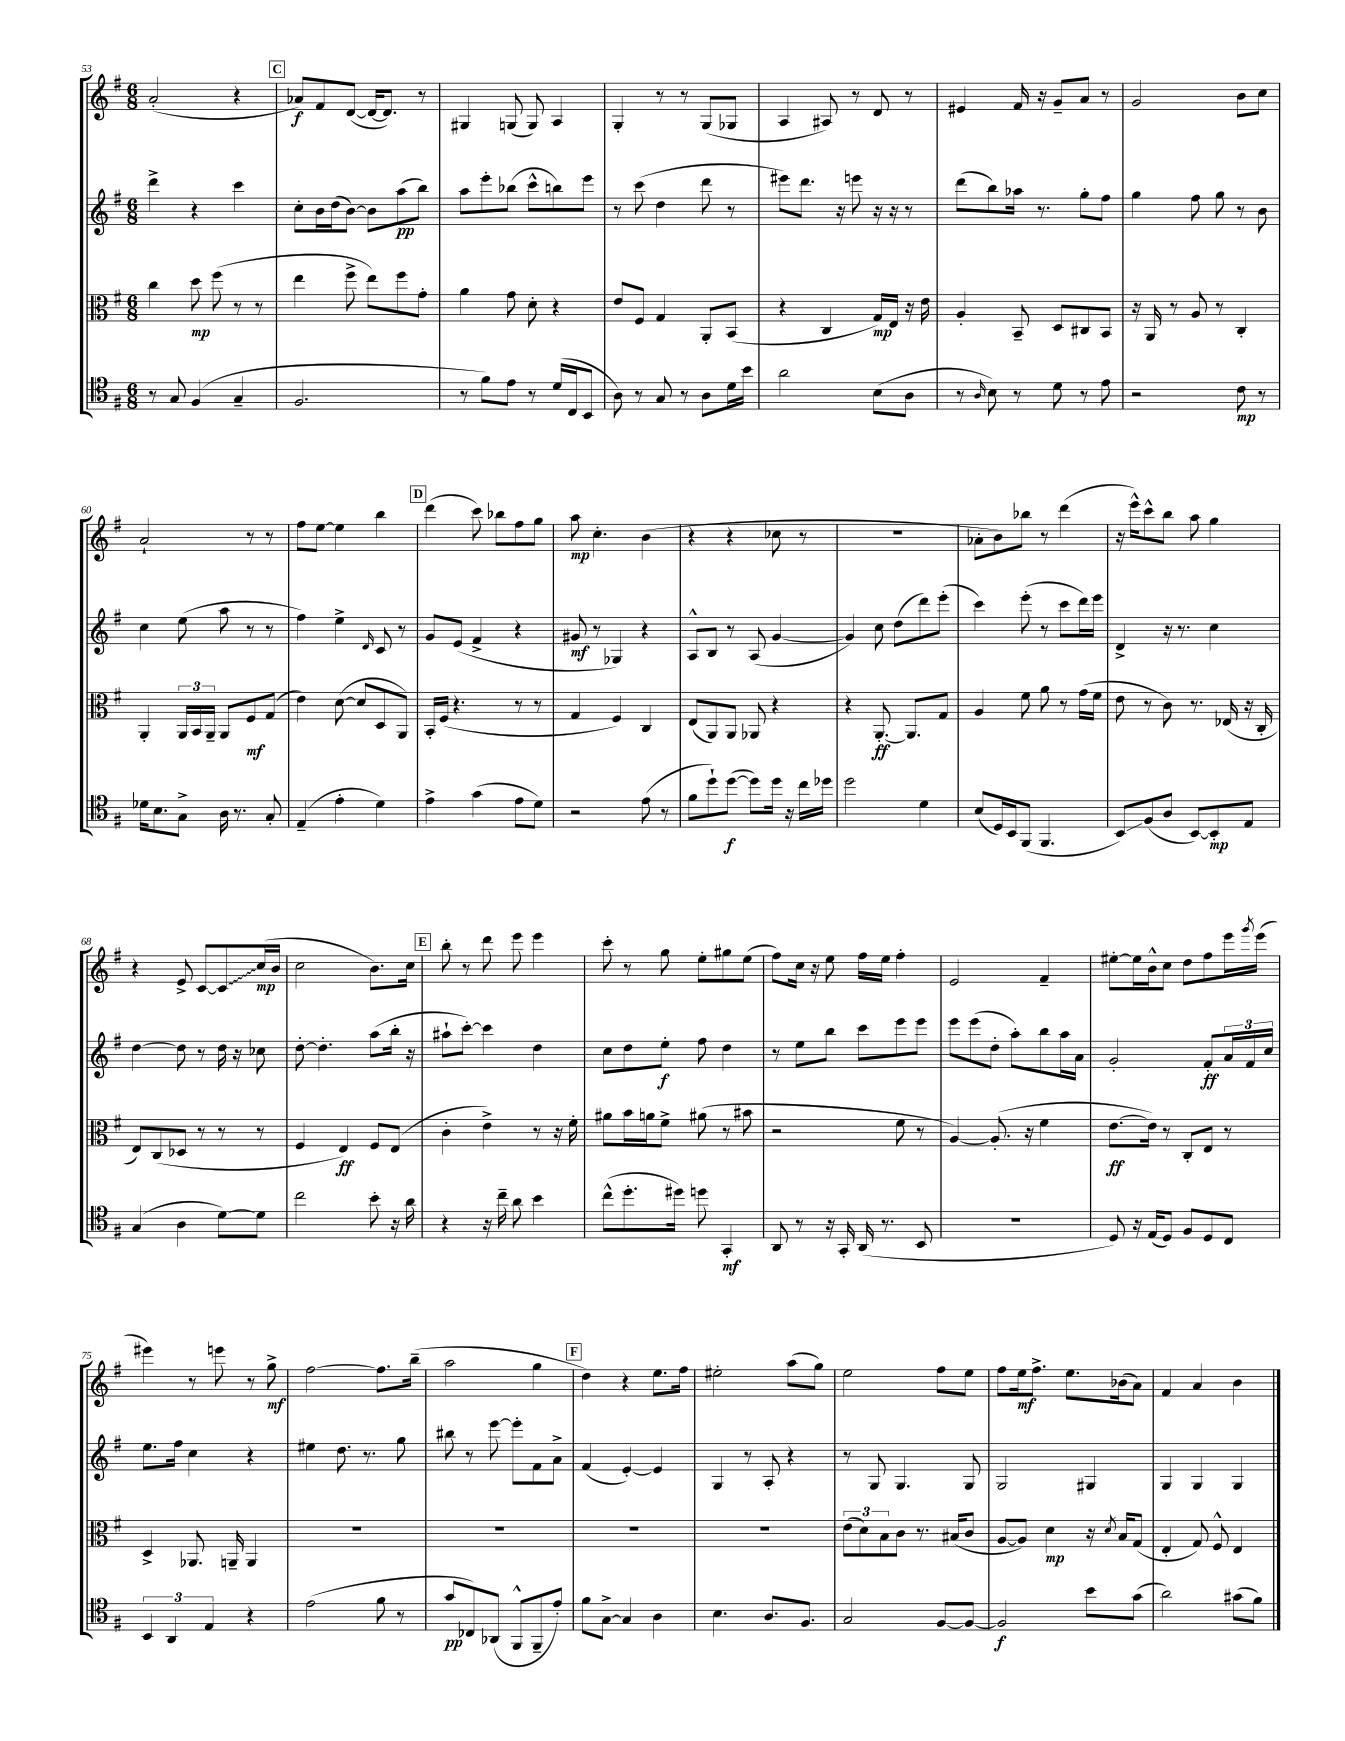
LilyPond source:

<<
\new StaffGroup <<
\new Staff = "s0" {
    \clef treble \key g \major \numericTimeSignature \time 6/8
    a'2-.( r4 |
    \mark \markup { \box "C" } aes'8\f) fis'8 d'8~( d'16~ d'8.) r8 |
    gis4 g8( g8) a4 |
    g4-. r8 r8 g8( ges8 |
    a4 ais8) r8 d'8 r8 |
    eis'4 fis'16 r16 g'8-- a'8 r8 |
    g'2 b'8 c''8 |
    a'2-! r8 r8 |
    fis''8 e''8~ e''4 b''4 |
    \mark \markup { \box "D" } d'''4( c'''8) bes''8 fis''8 g''8 |
    a''8\mp c''4.-. b'4( |
    r4 r4 ces''8 r8 |
    R2. |
    aes'8-. b'8) bes''8 r8 d'''4( |
    r16 e'''16-^) c'''8-^ b''8 a''8 g''4 |
    r4 e'8-> c'8~ \once \override Glissando.style = #'zigzag c'8\glissando c''16\mp( b'16 |
    c''2 b'8.) c''16 |
    \mark \markup { \box "E" } b''8-. r8 d'''8 e'''8 e'''4 |
    c'''8-. r8 g''8 e''8-. gis''8 e''8( |
    fis''8) c''16 r16 e''8 fis''16 e''16 fis''4-. |
    e'2 fis'4-- |
    eis''8~-. eis''16 b'16-^ c''8 d''8 fis''8 e'''16 \acciaccatura { g'''8 } e'''16( |
    eis'''4) r8 e'''8 r8 g''8->\mf |
    fis''2~ fis''8. b''16--( |
    a''2 g''4 |
    \mark \markup { \box "F" } d''4) r4 e''8. fis''16 |
    eis''2-. a''8( g''8) |
    e''2 fis''8 e''8 |
    fis''8 e''16\mf fis''8.-> e''8. bes'16( a'8) |
    fis'4 a'4 b'4 \bar "|." |
}
\new Staff = "s1" {
    \clef treble \key g \major \numericTimeSignature \time 6/8
    d'''4-> r4 c'''4 |
    \mark \markup { \box "C" } c''8-. b'16 d''16( b'8~) b'8 a''8\pp( b''8) |
    a''8 e'''8-. bes''8( c'''8-^ b''8) e'''8 |
    r8 c'''8( d''4 d'''8 r8 |
    eis'''8) d'''8. r16 e'''8 r16 r16 r8 |
    d'''8( b''8) aes''16 r8. g''8-. fis''8 |
    g''4 fis''8 g''8 r8 b'8 |
    c''4 e''8( a''8 r8 r8 |
    fis''4) e''4-> \grace { d'16 } c'8 r8 |
    \mark \markup { \box "D" } g'8 e'8( fis'4-> r4 |
    gis'8\mf r8 ges4) r4 |
    a8-^ b8 r8 a8( g'4~ |
    g'4) c''8 d''8( d'''8) e'''8-.( |
    c'''4) e'''8-.( r8 c'''8 d'''16) e'''16 |
    d'4-> r16 r8. c''4 |
    d''4~ d''8 r8 d''16 r16 ces''8 |
    d''8~-. d''4.-. a''8( b''16-. r16 |
    \mark \markup { \box "E" } ais''8-! c'''8~-.) c'''4 d''4 |
    c''8 d''8 e''8-.\f fis''8 d''4 |
    r8 e''8 b''8 c'''8 e'''8 e'''8 |
    e'''8 e'''8( d''8-. a''8-.) b''8 a''16 a'16 |
    g'2-. fis'8-.\ff \tuplet 3/2 { a'16 fis'16 c''16 } |
    e''8. fis''16 c''4 r4 |
    eis''4 d''8. r8. g''8 |
    bis''8 r8 e'''8~ e'''8-. fis'8 a'8-> |
    \mark \markup { \box "F" } fis'4( e'4~-.) e'4 |
    g4 r8 a8-. r4 |
    r8 g8 g4. g8 |
    g2 gis4 |
    g4 g4 g4 \bar "|." |
}
\new Staff = "s2" {
    \clef alto \key g \major \numericTimeSignature \time 6/8
    c''4 d''8\mp fis''8( r8 r8 |
    \mark \markup { \box "C" } e''4 fis''8-> e''8) fis''8 g'8-. |
    a'4 g'8 d'8-. r4 |
    e'8 fis8 g4 a,8-. b,8( |
    r4 c4 g16\mp) e16 r16 e'16 |
    a4-. b,8-- d8 cis8 b,8 |
    r16 a,16 r8 a8 r8 c4-. |
    a,4-. \tuplet 3/2 { a,16 b,16 a,16-- } a,8 fis8\mf g8( |
    e'4) d'8~( d'8 d8 a,8) |
    \mark \markup { \box "D" } b,16-. fis16( r4. r8 r8 |
    g4 fis4) c4 |
    e8( a,8) a,8 aes,8 r4 |
    r4 a,8.~-.\ff a,8. g8 |
    a4 fis'8 a'8 r8 g'16( fis'16 |
    e'8 r8 c'8) r8. ees16( r16 c16-. |
    e8) c8( des8 r8 r8 r8 |
    fis4 e4\ff) fis8 e8( |
    \mark \markup { \box "E" } c'4-. e'4->) r8 r16 fis'16-. |
    ais'8 b'16 a'16 fis'8-> ais'8( r8 bis'8 |
    r2 fis'8 r8 |
    a4~) a8.-.( r16 fis'4 |
    e'8.~\ff e'16) r8 c8-. e8 r8 |
    d4-> aes,8. a,16-- a,4 |
    R2. |
    R2. |
    \mark \markup { \box "F" } R2. |
    R2. |
    \tuplet 3/2 { e'8( d'8) b8 } c'8 r8. bis16( c'8 |
    a8~ a8) d'4\mp r16 \acciaccatura { d'8 } b16 g8( |
    e4-. g8) fis8-^ e4 \bar "|." |
}
\new Staff = "s3" {
    \clef tenor \key g \major \numericTimeSignature \time 6/8
    r8 g8 fis4( g4-- |
    \mark \markup { \box "C" } fis2. |
    r8 fis'8) e'8 r8 d'16( c16 b,8 |
    a8) r8 g8 r8 a8 d'16 b'16 |
    a'2 b8( a8 |
    r8 \grace { a16 } b8) r8 d'8 r8 e'8 |
    r2 c'8\mp r8 |
    des'16 b8. g8-> a16 r8. g8-. |
    e4--( e'4-. d'4) |
    \mark \markup { \box "D" } e'4-> g'4( e'8 d'8) |
    r2 e'8( r8 |
    fis'8 d''8-!) d''8~\f( d''8) d''16 r16 c''16 des''16 |
    d''2 d'4 |
    b8( d16) b,16 fis,8( fis,4. |
    b,8\glissando) fis8( a8 b,8~) b,8-.\mp e8 |
    g4( a4 d'8~) d'8 |
    c''2 b'8-. r16 a'16 |
    \mark \markup { \box "E" } r4 r16 c''16-- a'8 b'4 |
    c''8-^( d''8.-. dis''16) d''8 g,4-.\mf |
    a,8 r8 r16 g,16-. a,16( r8. b,8 |
    R2. |
    d8) r16 e16( d8) fis8 d8 c8 |
    \tuplet 3/2 { b,4 a,4 e4 } r4 |
    e'2( fis'8 r8 |
    g'8\pp ces8) aes,8( fis,8-^ fis,8-- e'8-.) |
    \mark \markup { \box "F" } fis'8 g8~-> g4 a4 |
    b4. a8. fis8. |
    g2 fis8~ fis8~ |
    fis2\f b'8 g'8( |
    a'2) gis'8( fis'8) \bar "|." |
}
>>
>>
\layout { \context { \Score currentBarNumber = #53 } }
